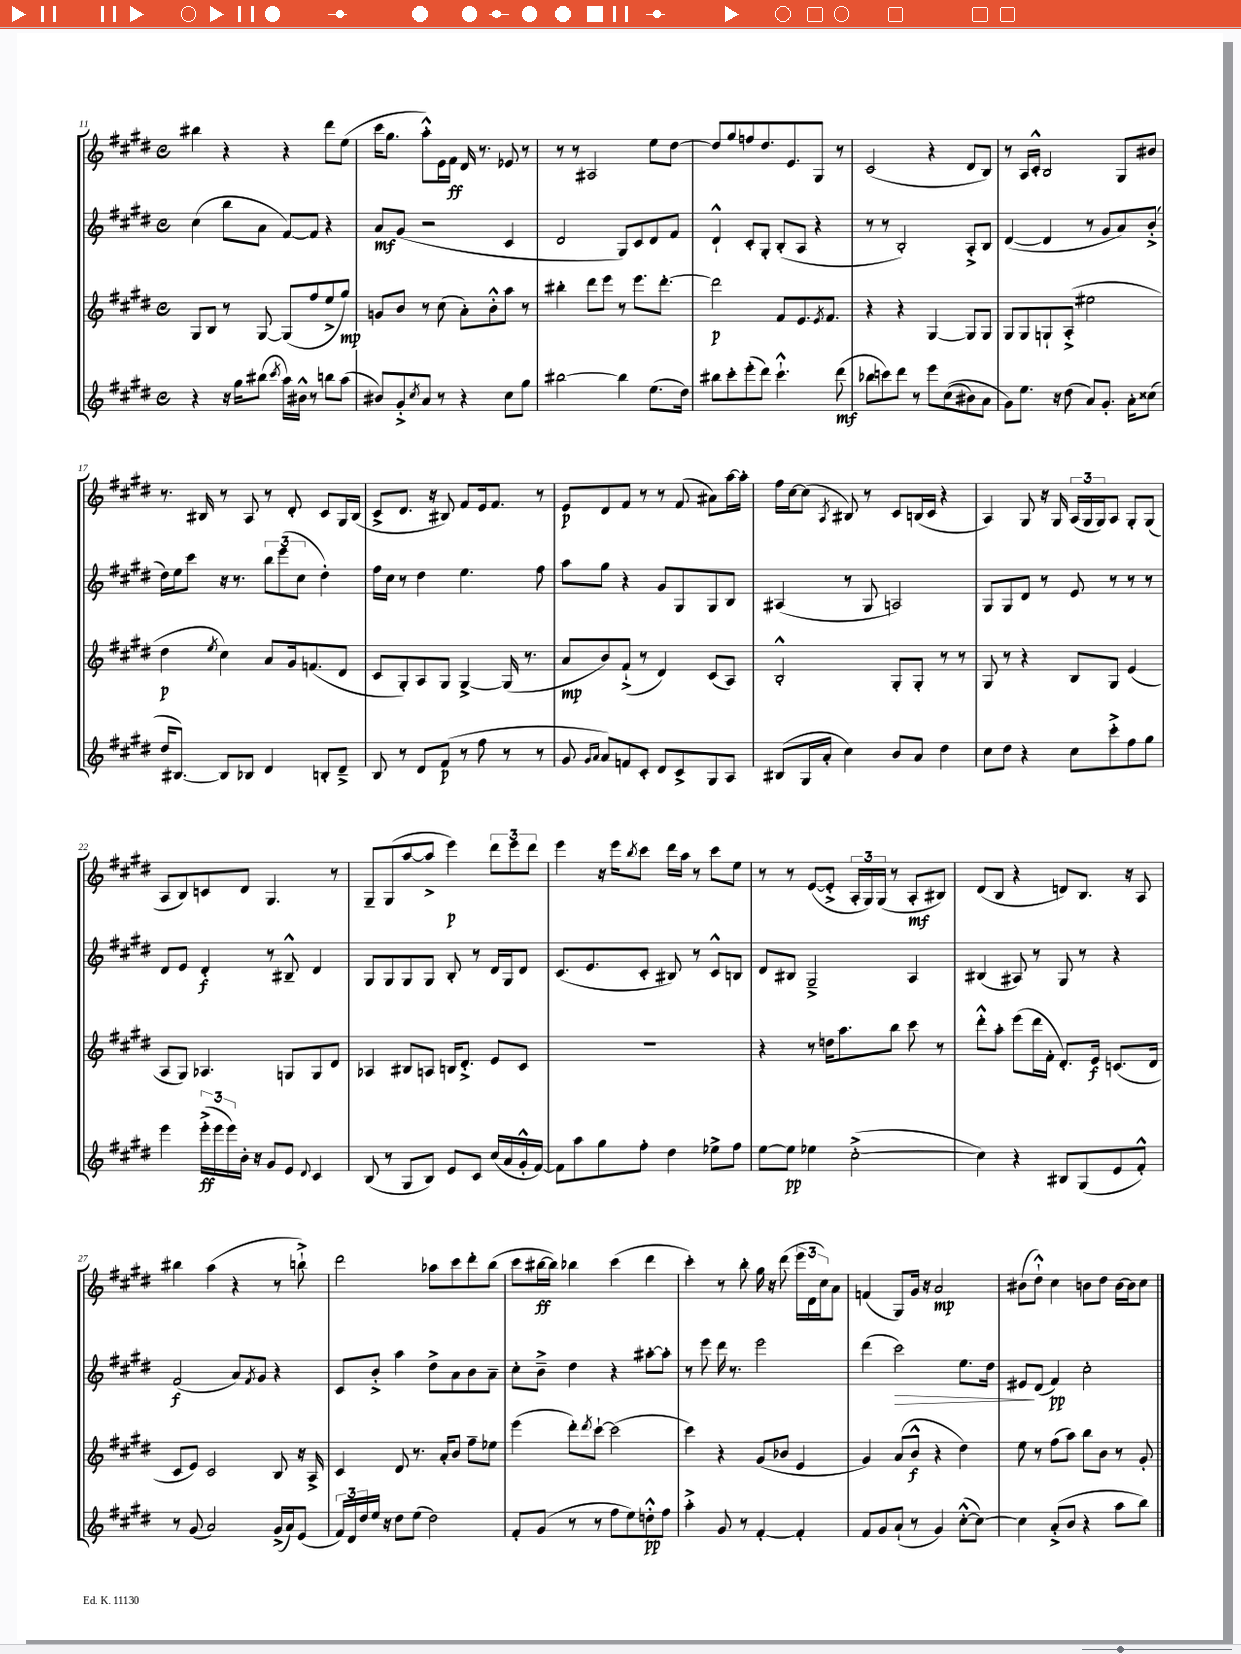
<<
\new StaffGroup <<
\new Staff = "s0" {
    \clef treble \key e \major \defaultTimeSignature \time 4/4
    bis''4 r4 r4 dis'''8 e''8( |
    cis'''16 gis''8. a''8-.-^) e'16 fis'16\ff dis'16 r8. ees'8 r8 |
    r8 r8 ais2 e''8 dis''8~ |
    dis''8 gis''8 f''8 dis''8. e'8. gis8 r8 |
    cis'2( r4 dis'8 b8) |
    r8 a16 cis'16-.-^ b2 gis8 bis'8 |
    r8. bis16 r8 a8 r8 dis'8-. cis'8 gis16 bis16( |
    cis'8-> dis'8. r16 bis8) fis'8 e'16 fis'8. r8 |
    e'8\p dis'8 fis'8 r8 r8 fis'8( ais'8) a''16~ a''16-. |
    fis''16 cis''16~ cis''8( \acciaccatura { a8 } bis8) r8 cis'8 b16( cis'16 r4 |
    a4) gis8 r16 gis16 \tuplet 3/2 { a16( gis16 gis16) } a8 gis8-. gis8( |
    a8 b8) c'8 dis'8 gis4. r8 |
    gis8-- gis8( a''8~ a''8-> e'''4\p) \tuplet 3/2 { dis'''8 e'''8 dis'''8 } |
    e'''4 r16 e'''16 \acciaccatura { b''8 } cis'''8 dis'''16 a''16 r8 cis'''8 e''8 |
    r8 r8 e'8~( e'8-.-> \tuplet 3/2 { a16-. gis16) gis16( } r8 a8-.\mf bis8) |
    dis'8( b8 r4 d'8) b8. r16 a8 |
    bis''4 a''4( r4 r8 b''8-!->) |
    dis'''2 aes''8 cis'''8 dis'''8-. b''8( |
    cis'''8 bis''16~\ff bis''16) bes''4 cis'''4( dis'''4 |
    cis'''4-.) r8 b''8-. gis''16 r16 dis'''8( \tuplet 3/2 { e'''16 dis'16 cis''16) } a'8 |
    f'4( gis8) gis'16 r16 a'2\mp |
    bis'8( dis''8-!-^) cis''4 b'8 dis''8 b'16~ b'16 cis''8 \bar "|." |
}
\new Staff = "s1" {
    \clef treble \key e \major \defaultTimeSignature \time 4/4
    cis''4( b''8 a'8 fis'8~) fis'8 r4 |
    a'8\mf gis'8( r2 cis'4 |
    dis'2 gis8) cis'8 dis'8 fis'8 |
    dis'4-!-^ cis'8-. gis8-. b8-.( a8 r4 |
    r8 r8 b2-.) a8-.-> b8 |
    dis'4~( dis'4 r8 gis'8 a'8) b'8-.->( |
    dis''16) e''16 cis'''8 r16 r8. \tuplet 3/2 { b''8 e'''8( cis''8 } dis''4-.) |
    fis''16 cis''16 r8 dis''4 e''4. fis''8 |
    a''8 gis''8 r4 gis'8 gis8 gis8 b8 |
    ais4( r8 gis8 a2) |
    gis8 gis8 dis'8 r8 e'8 r8 r8 r8 |
    dis'8 e'8 dis'4-.\f r8 bis8---^ dis'4 |
    gis8 gis8 gis8 gis8 b8-. r8 dis'16 gis16 dis'8 |
    cis'8.( e'8. cis'8-. bis8) r8 cis'8-^ b8 |
    dis'8 bis8 gis2---> a4 |
    bis4( ais8) r8 gis8 r8 r4 |
    fis'2\f( a'8) \acciaccatura { fis'8 } gis'8 r4 |
    cis'8 b'8-.-> a''4 dis''8-> a'8 b'8 a'8-- |
    cis''8-. b'8---> dis''4 r4 ais''8~-. ais''8-. |
    r8 e'''8 dis'''16 r8. e'''2 |
    dis'''4( cis'''2\>) e''8. dis''16 |
    eis'8\! dis'8( fis'4\pp) cis''2-. \bar "|." |
}
\new Staff = "s2" {
    \clef treble \key e \major \defaultTimeSignature \time 4/4
    gis8 b8 r8 gis8~ gis8( fis''8 e''8-> gis''8\mp) |
    g'8 b'8 r8 cis''8( a'8-.) b'8-.-^ a''8 r8 |
    bis''4-. dis'''8 e'''8 r8 e'''8. dis'''8.~-. |
    dis'''2\p fis'8 e'8. \acciaccatura { e'8 } fis'8. |
    r4 r4 gis4~ gis8 gis8 |
    gis8 gis8 g8-! a8-.->( eis''2 |
    dis''4\p \acciaccatura { e''8 } cis''4) a'8 gis'16 f'8.( dis'8 |
    cis'8 gis8-.) a8 gis8 gis4~-> gis16( r8. |
    a'8\mp b'8) fis'8-!->( r8 dis'4) cis'8( a8) |
    b2-.-^ gis8-. gis8-. r8 r8 |
    gis8 r8 r4 b8 gis8 e'4( |
    a8 gis8) aes4. g8 g8 dis'8 |
    aes4 bis8 a8 b16 dis'8.-.-> e'8 cis'8 |
    R1 |
    r4 r8 d''16 a''8. b''8 cis'''8 r8 |
    dis'''8-.-^ a''8-. e'''8( dis'''16 fis'16-. dis'8.-.) e'16\f c'8.( dis'16 |
    cis'8 e'8) cis'2 b8 r16 a16-> |
    cis'4 dis'8 r8. a'16-. b'8 fis''8-- ees''8 |
    e'''4( dis'''8-.) \acciaccatura { dis'''8 } cis'''8~-! cis'''2( |
    cis'''4) r4 gis'8( bes'8 e'4 |
    gis'4) a'8( b'8-^\f r4 dis''4) |
    e''8 r8 fis''8( a''8) b''8 b'8 r8 gis'8-. \bar "|." |
}
\new Staff = "s3" {
    \clef treble \key e \major \defaultTimeSignature \time 4/4
    r4 r16 gis''16 bis''8( \acciaccatura { cis'''8 } a''16) bis'16-^ r8 b''8 a''8( |
    bis'8) gis'8-.-> \acciaccatura { cis''8 } a'8 r8 r4 cis''8 gis''8 |
    bis''2~ bis''4 e''8.( dis''16) |
    bis''8 cis'''8-. e'''8-.( dis'''8) cis'''4.-!-^ dis'''8\mf( |
    bes''8 c'''8) dis'''8 r8 e'''8 cis''8(\( bis'8) a'8 |
    gis'8\) e''8. r16 dis''8( a'8) gis'8.-. a'16-. cisis''8( |
    dis''16 bis8.~) bis8 bes8 dis'4 b8-. dis'8---> |
    b8 r8 dis'8 fis'8\p( r8 fis''8 r8 r8 |
    gis'8 \grace { gis'16 a'16 } a'8) f'8 cis'8-. dis'8 cis'8-> gis8 a8 |
    bis8( gis16 a'16-. cis''4) b'8 a'8 dis''4 |
    cis''8 dis''8 r4 cis''8 cis'''8-.-> fis''8 gis''8 |
    e'''4 \tuplet 3/2 { e'''16-.->\ff( e'''16 e'''16) } b'16-. r16 gis'8 e'8 \appoggiatura { dis'8 } cis'4 |
    b8( r8 gis8 b8) e'8 cis'8 cis''16( a'16 gis'16-.-^ fis'16~) |
    fis'8 a''8 gis''8 fis''8-. dis''4 ees''8-> fis''8 |
    e''8~ e''8\pp ees''4 cis''2~-.->( |
    cis''4) r4 bis8 gis8( e'8 fis'8-.-^) |
    r8 gis'8( a'2) gis'16->( a'16) e'8( |
    \tuplet 3/2 { fis'16) dis'16 dis''16 } e''16 r16 dis''8 e''8( dis''2) |
    fis'8-. gis'8( r8 r8 fis''8 e''8) d''8-.-^\pp fis''8 |
    a''4-.-> gis'8 r8 fis'4~-. fis'4-. |
    fis'8 gis'8 a'8-!( r8 gis'4) cis''8~-.-^( cis''8~) |
    cis''4 a'8-.->( b'8 r4 a''8 b''8) \bar "|." |
}
>>
>>
\layout { \context { \Score currentBarNumber = #11 } }
